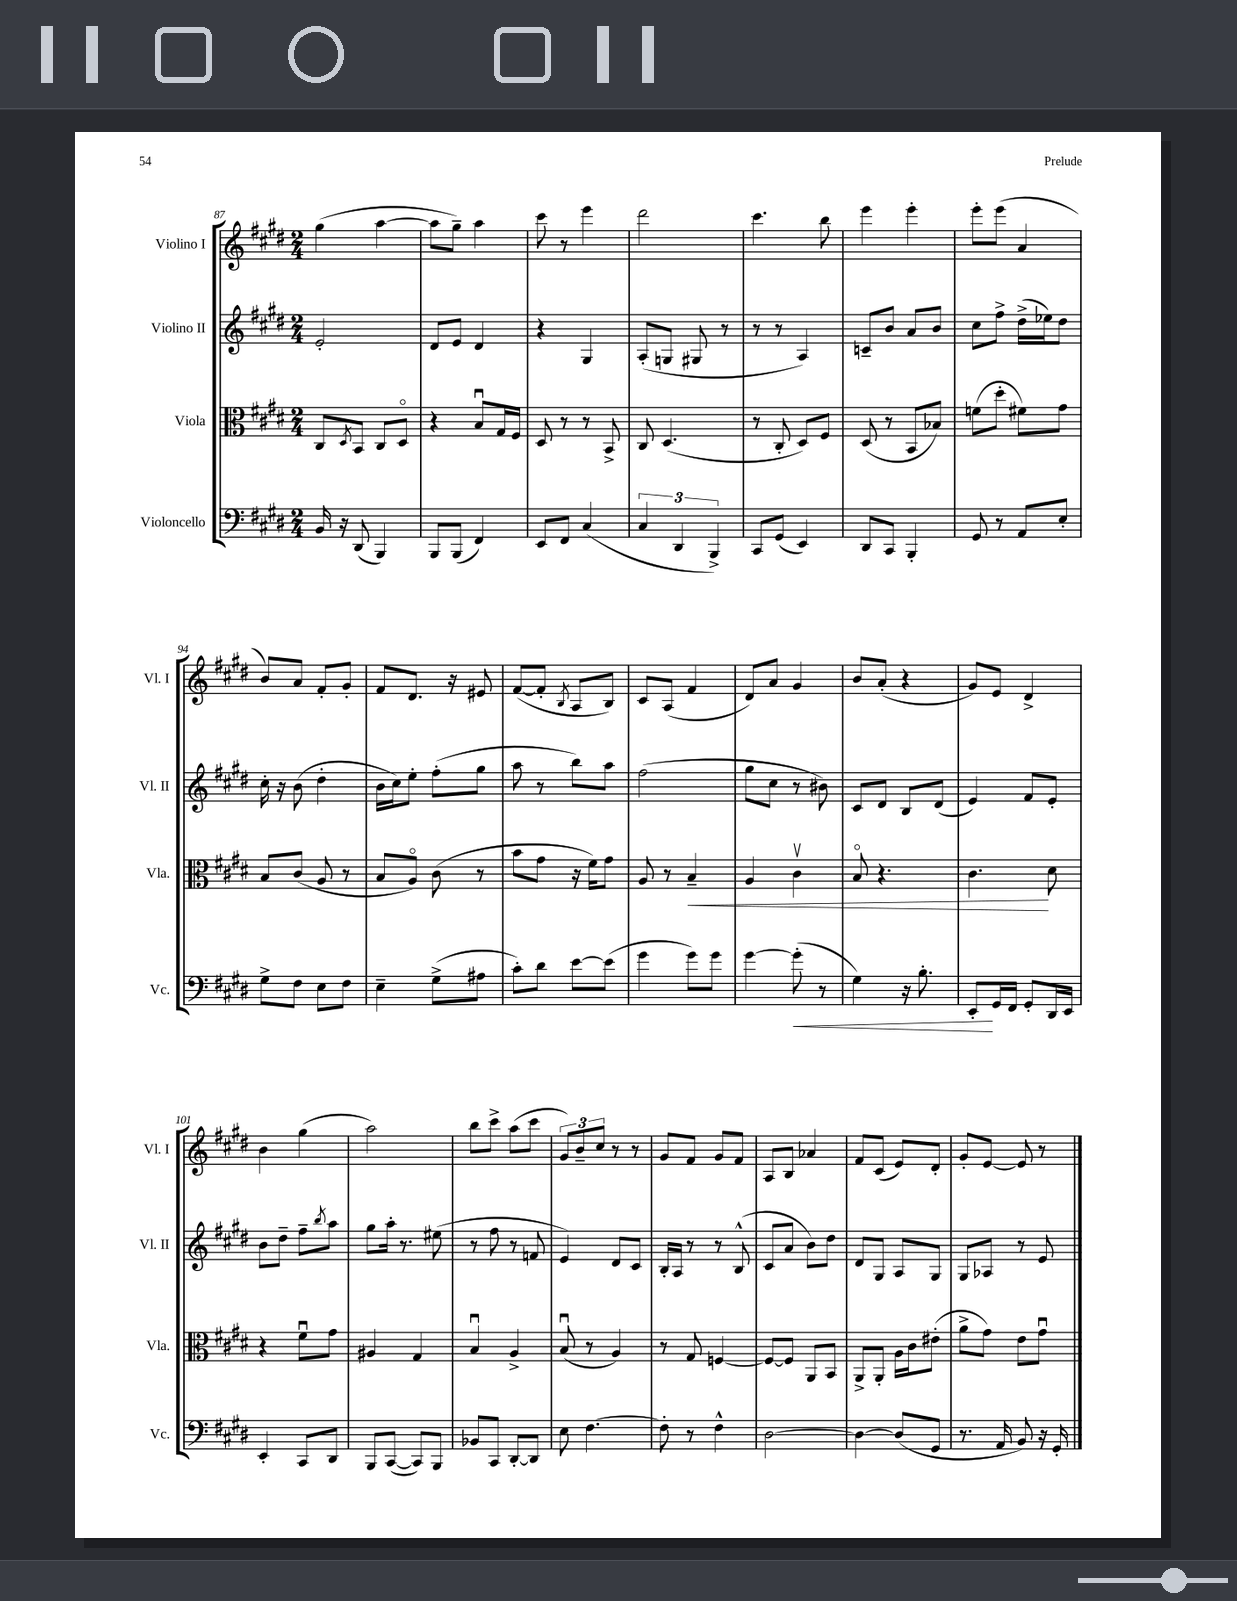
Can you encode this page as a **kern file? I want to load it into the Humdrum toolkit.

**kern	**kern	**kern	**kern
*staff4	*staff3	*staff2	*staff1
*clefF4	*clefC3	*clefG2	*clefG2
*k[f#c#g#d#]	*k[f#c#g#d#]	*k[f#c#g#d#]	*k[f#c#g#d#]
*M2/4	*M2/4	*M2/4	*M2/4
16BB/	8C#/L	2e'/	(4gg#\
16r	.	.	.
.	8qD#/	.	.
(8DD#/	8BB/J	.	.
4BBB/)	8C#/L	.	[4aa\
.	8D#o/J	.	.
=	=	=	=
8BBB/L	4r	8d#/L	8aa\]L
(8BBB/J	.	8e/J	8gg#~\J)
4FF#/)	8Bu/L	4d#/	4aa\
.	16G#/L	.	.
.	16F#/JJ	.	.
=	=	=	=
8EE/L	8D#/	4r	8ccc#\
8FF#/J	8r	.	8r
(4C#/	8r	4G#/	4eee\
.	8BB^/	.	.
=	=	=	=
6C#/	8C#/	(8A'/L	2ddd#\
.	(4.D#/	8G/J	.
6DD#/	.	.	.
.	.	8G#/	.
6BBB^/)	.	.	.
.	.	8r	.
=	=	=	=
8CC#/L	8r	8r	4.ccc#\
(8GG#/J	8C#'/	8r	.
4EE/)	8D#/L)	4A/)	.
.	8F#/J	.	8bb\
=	=	=	=
8DD#/L	(8D#/	8c~/L	4eee\
8CC#/J	8r	8b/J	.
4BBB'/	8BB/L	8a/L	4eee'\
.	8B-/J)	8b/J	.
=	=	=	=
8GG#/	(8f\L	8cc#\L	8eee'\L
8r	8dd#'\J	8ff#^\J	(8eee\J
8AA/L	8f#\L)	(16dd#^\LL	4a/
.	.	16ee-\J)	.
8E'/J	8g#\J	8dd#\J	.
=	=	=	=
8G#^\L	8B/L	16cc#'\	8b/L)
.	.	16r	.
8F#\J	(8c#/J	(8b\	8a/J
8E\L	8A/	4dd#'\	8f#'/L
8F#\J	8r	.	8g#'/J
=	=	=	=
4E~\	8B/L	16b\LL	8f#/L
.	.	16cc#\J)	.
.	8Ao/J)	8ee'\J	8.d#/J
(8G#^\L	(8c#\	(8ff#'\L	.
.	.	.	16r
8A#\J	8r	8gg#\J	8e#/
=	=	=	=
8c#'\L)	8b\L	8aa\	([8f#/L
8d#\J	8g#\J	8r	8f#'/]J
.	.	.	8qB/
[8e\L	16r	8bb\L)	8A/L
.	16f#\LK)	.	.
(8e\]J	8g#\J	8aa\J	8B/J)
=	=	=	=
4g#\	8A/	(2ff#\	8c#/L
.	8r	.	(8A/J
8g#\L)	4B~/	.	4f#/
8g#\J	.	.	.
=	=	=	=
[4g#\	4A/	8gg#\L	8d#/L)
.	.	8cc#\J	8a/J
(8g#'\]	4c#v\	8r	4g#/
8r	.	8b#\)	.
=	=	=	=
4G#\)	8Bo/	8c#/L	8b/L
.	4.r	8d#/J	(8a'/J
16r	.	8B/L	4r
8.B'\	.	.	.
.	.	(8d#/J	.
=	=	=	=
8EE'/L	4.c#\	4e/)	8g#/L)
16GG#/L	.	.	8e/J
16FF#/JJ	.	.	.
8GG#'/L	.	8f#/L	4d#^/
16DD#/L	8d#\	8e'/J	.
16EE/JJ	.	.	.
=	=	=	=
4EE'/	4r	8b\L	4b\
.	.	8dd#~\J	.
8CC#/L	8f#u\L	8ff#~\L	(4gg#\
.	.	8qbb/	.
8DD#/J	8g#\J	8aa\J	.
=	=	=	=
8BBB/L	4A#/	8gg#\L	2aa\)
([8CC#/J	.	16aa'\Jk	.
.	.	8.r	.
8CC#/]L)	4G#/	.	.
8BBB/J	.	(8ee#\	.
=	=	=	=
8BB-/L	4Bu/	8r	8bb\L
8CC#/J	.	8ff#\	8ccc#^\J
[8DD#'/L	4A^/	8r	(8aa\L
8DD#/]J	.	8f/	8ccc#\J
=	=	=	=
8E\	(8Bu/	4e/)	12g#/L)
.	.	.	12b~/
[4.F#\	8r	.	.
.	.	.	12cc#/J
.	4A/)	8d#/L	8r
.	.	8c#/J	8r
=	=	=	=
8F#'\]	8r	16B'/LL	8g#/L
.	.	16A/JJ	.
8r	8G#/	8r	8f#/J
4F#^^\	[4F/	8r	8g#/L
.	.	(8B^^/	8f#/J
=	=	=	=
[2D#\	8F/_L	8c#/L	8A/L
.	8F/]J	8a/J	8B/J
.	8AA/L	8b\L)	4a-/
.	8BB/J	8dd#\J	.
=	=	=	=
4D#\_	8AA^/L	8d#/L	8f#/L
.	8AA'/J	8G#/J	(8c#/J
(8D#/]L	16A\LL	8A/L	8e/L)
.	16c#\J	.	.
8GG#/J	(8e#'\J	8G#/J	8d#'/J
=	=	=	=
8.r	8a^\L	8G#/L	8g#'/L
.	8g#\J)	8A-/J	[8e/J
16AA/	.	.	.
8BB/)	8e\L	8r	8e/]
16r	8g#u\J	8e/	8r
16GG#'/	.	.	.
==	==	==	==
*-	*-	*-	*-
